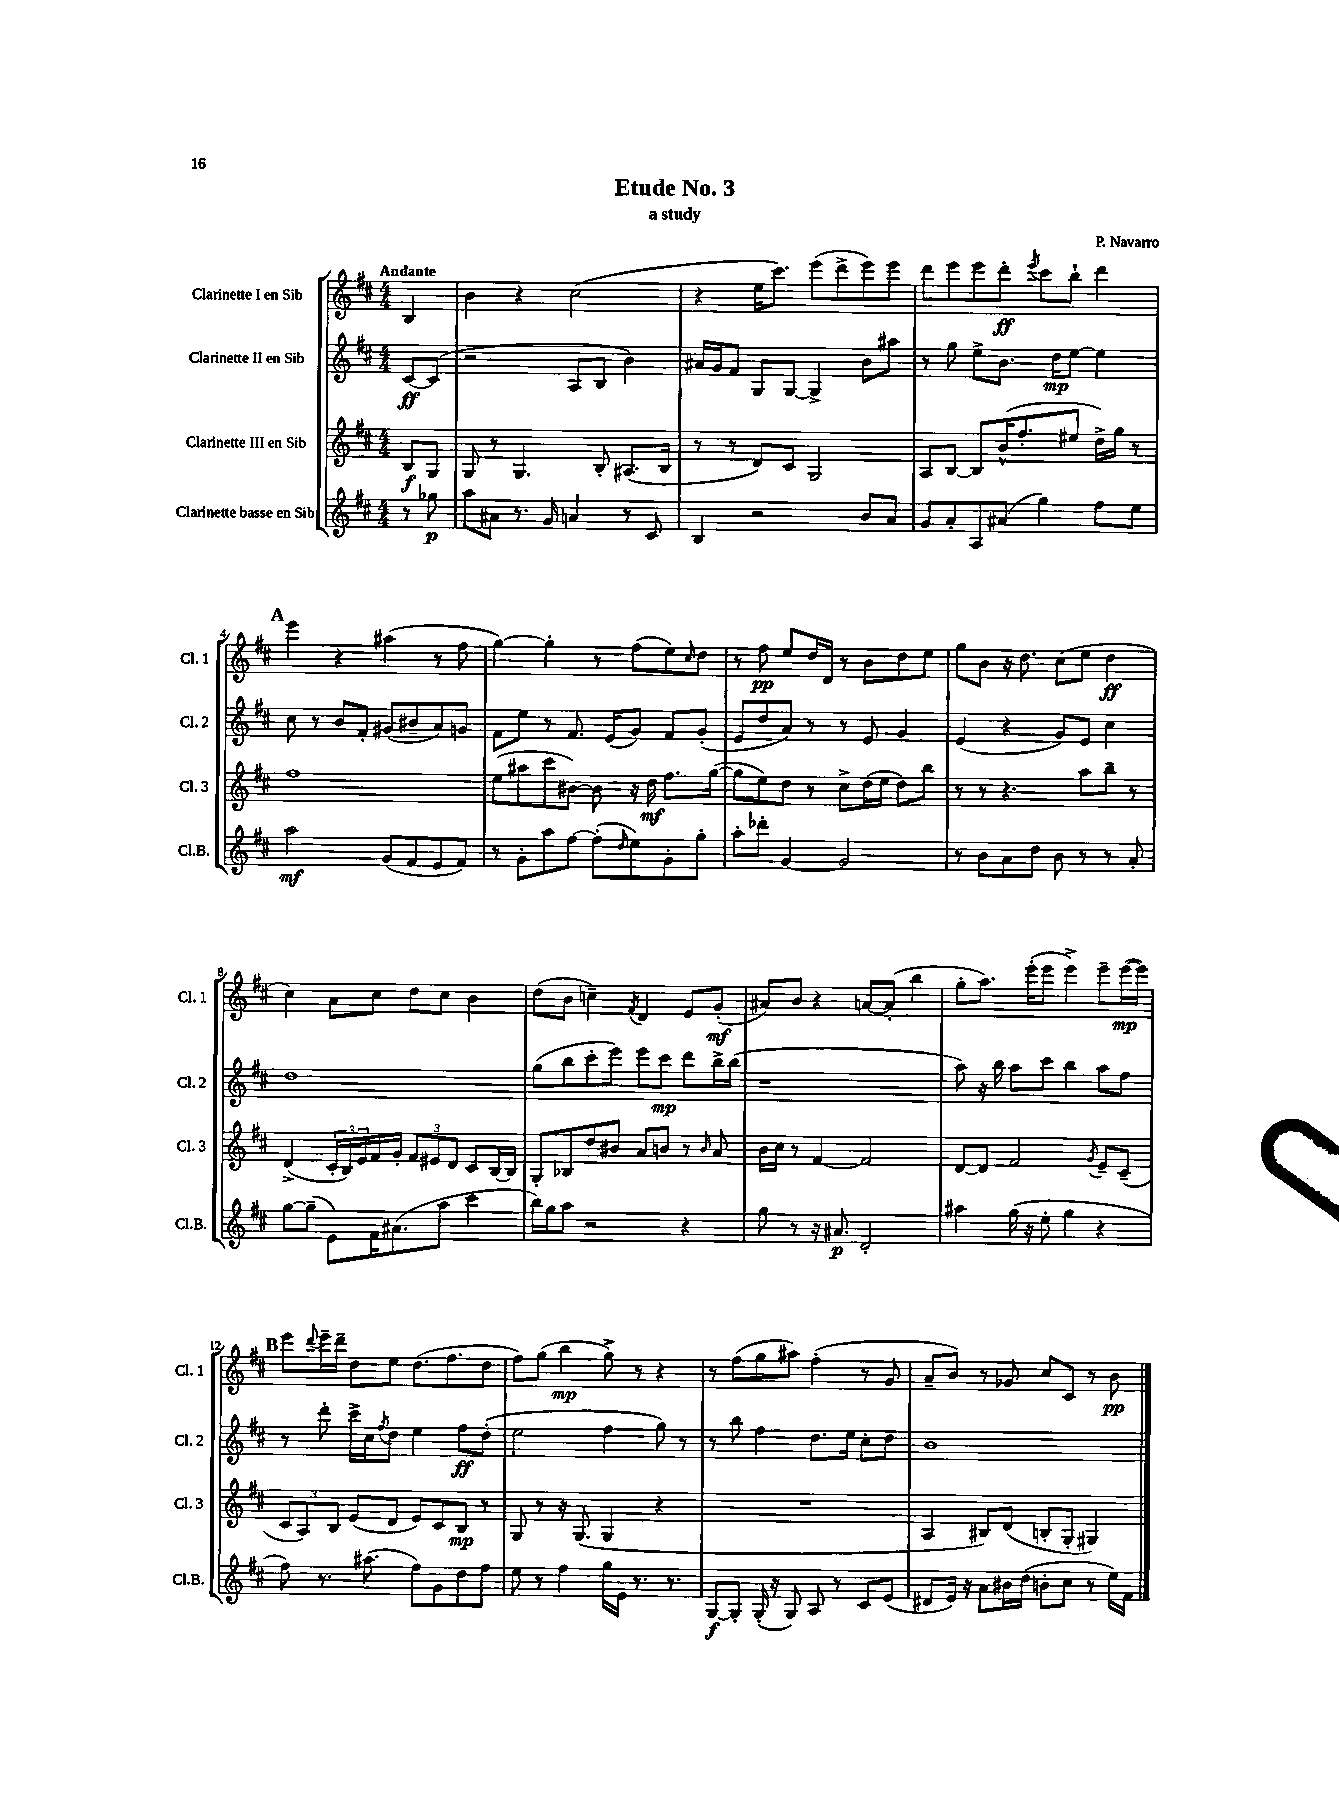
\header { title = "Etude No. 3" composer = "P. Navarro" subtitle = "a study" }
<<
\new StaffGroup <<
\new Staff = "s0" \with { instrumentName = "Clarinette I en Sib" shortInstrumentName = "Cl. 1" } {
    \clef treble \key d \major \numericTimeSignature \time 4/4 \partial 4 \tempo "Andante"
    b4 |
    b'4 r4 cis''2( |
    r4 e''16 cis'''8.) e'''8( d'''8-> e'''8) e'''8 |
    d'''8 e'''8 e'''8 d'''8-.\ff \acciaccatura { e'''8 } cis'''8 b''8-! d'''4 |
    \mark \markup { \bold "A" } e'''4 r4 ais''4( r8 fis''8 |
    g''4~) g''4-. r8 fis''8( e''8) \grace { cis''16 } d''8 |
    r8 fis''8\pp e''8 d''16 d'16 r8 b'8 d''8 e''8 |
    g''8 b'8 r16 d''8. cis''8( e''8 d''4\ff |
    cis''4) a'8 cis''8 d''8 cis''8 b'4 |
    d''8( b'8 c''4--) \acciaccatura { fis'8 } d'4 e'8 g'8-.\mf( |
    ais'8) b'8 r4 a'8~ a'8-.( b''4 |
    g''8-. a''8.) e'''16-.( e'''8 e'''4->) e'''8-- e'''16~\mp( e'''16) |
    \mark \markup { \bold "B" } e'''8 \appoggiatura { d'''8 } e'''16-- d'''16-- d''8 e''8 d''8.( fis''8. d''8 |
    fis''8) g''8( b''4\mp g''8->) r8 r4 |
    r8 fis''8( g''8 ais''8) fis''4-.( r8 g'8 |
    a'8-- b'8) r8 ges'8 cis''8 cis'8 r8 b'8\pp \bar "|." |
}
\new Staff = "s1" \with { instrumentName = "Clarinette II en Sib" shortInstrumentName = "Cl. 2" } {
    \clef treble \key d \major \numericTimeSignature \time 4/4 \partial 4
    cis'8~\ff cis'8( |
    r2 a8 b8 b'4) |
    ais'16 g'16 fis'8 g8 g8~ g4-> b'8 ais''8 |
    r8 g''8 e''8-> b'8. d''16\mp e''8~ e''4 |
    \mark \markup { \bold "A" } cis''8 r8 b'8 fis'8-. gis'8( bis'8-- a'8) g'8 |
    fis'8 e''8 r8 fis'8. e'16( g'8) fis'8 g'8-.( |
    e'8 d''8 a'8) r8 r8 e'8 g'4 |
    e'4( r4 g'8) e'8 cis''4 |
    d''1 |
    g''8( b''8 cis'''8-. e'''8) e'''8 cis'''8\mp d'''8 b''16-> b''16( |
    r1 |
    a''8) r16 b''16 a''8 cis'''8 b''4 a''8 fis''8 |
    \mark \markup { \bold "B" } r8 d'''8-. cis'''16-> cis''16 \acciaccatura { fis''8 } d''8 e''4 fis''8\ff d''8-.( |
    e''2 fis''4 g''8) r8 |
    r8 b''8 fis''4 d''8. e''16 cis''8-. d''8 |
    b'1 \bar "|." |
}
\new Staff = "s2" \with { instrumentName = "Clarinette III en Sib" shortInstrumentName = "Cl. 3" } {
    \clef treble \key d \major \numericTimeSignature \time 4/4 \partial 4
    b8\f g8 |
    g8 r8 g4. b8-. ais8.( b16 |
    r8 r8 d'8) cis'8 g2 |
    a8 b8~ b8 b'16-^( fis''8.-. eis''8 d''16->) g''16 r8 |
    \mark \markup { \bold "A" } fis''1 |
    e''8( ais''8 cis'''8 bis'8~) bis'8 r16 d''16\mf fis''8. g''16~( |
    g''8 e''8) d''8 r8 cis''8-> d''16( e''16 d''8) b''8 |
    r8 r8 r4. a''8 b''8-- r8 |
    d'4->( \tuplet 3/2 { cis'16-. b16) e'16 } fis'16 g'16-. \tuplet 3/2 { fis'8 eis'8 d'8 } cis'8 b16~ b16 |
    g8-. bes8 d''8 bis'8 a'8 b'8 r8 \grace { b'16 } a'8 |
    b'16 cis''16 r8 fis'4~ fis'2 |
    d'8~ d'8 fis'2 \acciaccatura { g'8 } e'8-- cis'8--( |
    \mark \markup { \bold "B" } \tuplet 3/2 { cis'8 a8) b8 } e'8( d'8 e'8) cis'8 b8\mp r8 |
    g8 r8 r16 g8.( g4 r4 |
    R1 |
    a4 bis8) d'8( b8-. g8-. gis4) \bar "|." |
}
\new Staff = "s3" \with { instrumentName = "Clarinette basse en Sib" shortInstrumentName = "Cl.B." } {
    \clef treble \key d \major \numericTimeSignature \time 4/4 \partial 4
    r8 ges''8\p |
    a''8 ais'8 r8. g'16 a'4 r8 cis'8 |
    b4 r2 b'8 a'8 |
    g'8 a'8-. a8 ais'8( g''4) fis''8 e''8 |
    \mark \markup { \bold "A" } a''2\mf g'8( fis'8 e'8 fis'8) |
    r8 g'8-. a''8 fis''8~ fis''8-.( \grace { d''16 } e''8) g'8-. g''8-. |
    a''8-. des'''8-. g'4~ g'2 |
    r8 b'8 a'8 d''8 b'8 r8 r8 a'8-. |
    g''8~ g''8--( e'8) fis'16 ais'8.( a''8 cis'''4 |
    b''16) g''16 a''8 r2 r4 |
    g''8 r8 r16 ais'8.\p d'2-. |
    ais''4 g''16( r16 e''8-. g''4 r4 |
    \mark \markup { \bold "B" } fis''8) r8. ais''8.( fis''8) g'8 d''8 fis''8 |
    e''8 r8 fis''4 g''16 e'16 r8. r8. |
    g8~\f g8-. g16-.( r16 g8) a8 r8 cis'8 e'8( |
    dis'8 e'16) r16 a'8 bis'16 d''16( b'8-. cis''8 r8 e''16) fis'16 \bar "|." |
}
>>
>>
